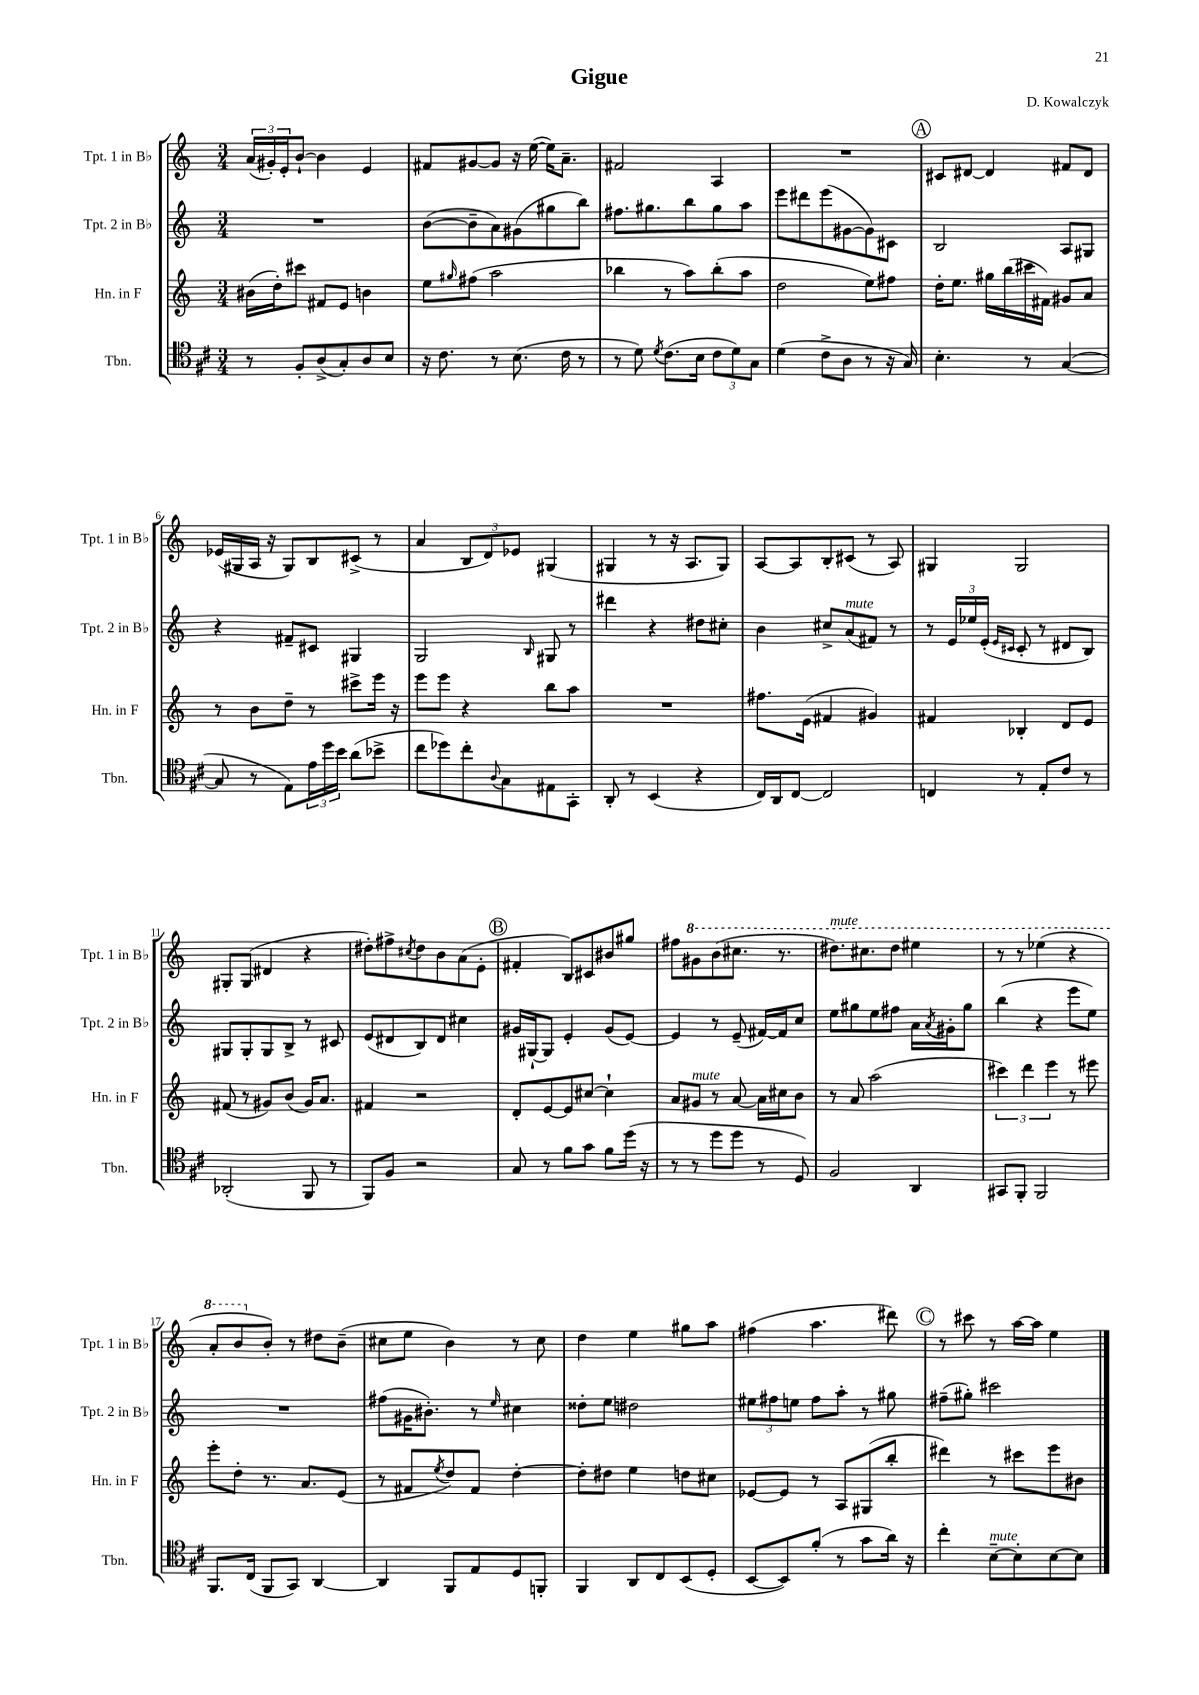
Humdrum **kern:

**kern	**kern	**kern	**kern
*staff4	*staff3	*staff2	*staff1
*clefC4	*clefG2	*clefG2	*clefG2
*k[f#c#]	*k[]	*k[]	*k[]
*M3/4	*M3/4	*M3/4	*M3/4
8r	(16b#	2.r	(24a
.	.	.	24g#')
.	16dd')	.	.
.	.	.	24e'
8F#'	8ccc#	.	[8b`
(8A^	8f#	.	4b]
8G')	8e	.	.
8A	4b	.	4e
8B	.	.	.
=	=	=	=
16r	8ee	([8b	8f#
8.c#	.	.	.
.	16qqgg#	.	.
.	(8ff#	8b~]	[8g#
8r	2aa	8a)	8g#]
(8.B	.	(8g#	16r
.	.	.	([16ee
.	.	8gg#	16ee])
16c#	.	.	8.a~
8r	.	8bb)	.
=	=	=	=
8r	4bb-	8.ff#	2f#
8d)	.	.	.
.	.	8.gg#	.
8qd	.	.	.
(8.c#	8r	.	.
.	8aa)	8bb	.
16B	.	.	.
12c#	(8bb-'	8gg#	4A
12d)	.	.	.
.	8aa	8aa	.
12G	.	.	.
=	=	=	=
(4d	2dd	8eee	2.r
.	.	8ddd#	.
8c#^	.	(8eee	.
8A	.	[8g#	.
8r	8ee)	8g#])	.
16r	8ff#	8c#	.
16G)	.	.	.
=	=	=	=
4.B'	16dd'	2B	8c#
.	8.ee	.	.
.	.	.	[8d#
.	16gg#	.	4d#]
.	(16bb	.	.
8r	16ccc#	.	.
.	16f#)	.	.
([4G	8g#	8A	8f#
.	8a	8G#	8d#
=	=	=	=
8G]	8r	4r	(16e-
.	.	.	16G#
8r	8b	.	16A
.	.	.	16r
8E)	8dd~	8f#~	8G#)
24e	8r	8c#	8B
24dd	.	.	.
24b	.	.	.
(8a	8ccc#^	4G#	(8c#^
8b-^	16eee	.	8r
.	16r	.	.
=	=	=	=
8cc#	8eee	2G	4a
8dd-)	8eee	.	.
8cc#'	4r	.	12B
.	.	.	12d)
8qqA	.	.	.
8G	.	.	.
.	.	.	12e-
.	.	16qqB	.
8E#	8bb	8G#	(4G#
8GG'	8aa	8r	.
=	=	=	=
8AA'	2.r	4ddd#	4G#
8r	.	.	.
(4BB	.	4r	8r
.	.	.	16r
.	.	.	8.A
4r	.	8dd#	.
.	.	8cc#'	8G#)
=	=	=	=
16C#)	8.ff#	4b	[8A
16AA	.	.	.
[8C#	.	.	8A]
.	(16e	.	.
2C#]	4f#	8cc#^	8B'
.	.	(8a	(8c#
.	4g#)	8f#)	8r
.	.	8r	8A)
=	=	=	=
4C	4f#	8r	4G#
.	.	24e	.
.	.	24ee-	.
.	.	(24e'	.
.	.	16qqe	.
.	.	16qqc#	.
8r	4B-'	8c#'	2G#
8E'	.	8r	.
8c#	8d	8d#	.
8r	8e	8B)	.
=	=	=	=
(2AA-'	(8f#	8G#	8G#'
.	8r	8G#'	(8G#
.	8g#)	8G#	4d#
.	(8b	8B^	.
8FF#	16g#)	8r	4r
.	8.a	.	.
8r	.	8c#	.
=	=	=	=
8FF#)	4f#	(8e	8dd#')
8F#	.	8d#	8ff#^
.	.	.	8qcc#
2r	2r	8B)	8dd#
.	.	8d#	8b
.	.	4cc#	(8a
.	.	.	8e'
=	=	=	=
8G	8d'	16g#	4f#'
.	.	[16G#`	.
8r	[8e	8G#]	.
8f#	8e]	4e'	8B)
8g	[8cc#	.	8c#
8f#	4cc#`]	(8g#	8b#
(16dd	.	[8e)	8gg#
16r	.	.	.
=	=	=	=
8r	8a	4e]	8ff#
8r	8g#	.	8gg#
8dd	8r	8r	(8bb
8dd	[8a	(8e~	8.ccc#
8r	16a]	[16f#)	.
.	16cc#	16f#]	8.r
8D)	8b	8cc	.
=	=	=	=
2F#	8r	8ee	8.ddd#)
.	8a	8gg#	.
.	.	.	8.ccc#
.	(2aa	8ee	.
.	.	8ff#	8ddd#
4AA	.	16a	4eee#
.	.	8qa	.
.	.	16g#'	.
.	.	8gg#	.
=	=	=	=
8GG#	6ccc#)	(4bb	8r
8FF#'	.	.	8r
.	6ddd	.	.
2FF#	.	4r	(4eee-
.	6eee	.	.
.	8r	8eee	4r
.	8eee#	8ee)	.
=	=	=	=
8.FF#	8eee'	2.r	8aa'
.	8dd'	.	8bb
(16C#	.	.	.
8FF#	8.r	.	8b')
8GG)	.	.	8r
.	8.a	.	.
[4AA	.	.	8dd#
.	(8e	.	(8b~
=	=	=	=
4AA]	8r	(8ff#	8cc#
.	8f#	16g#	8ee
.	.	8.b#')	.
.	8qee	.	.
8FF#	8dd)	.	4b)
8E	8f#	8r	.
.	.	16qqee	.
8D	[4dd'	4cc#	8r
8FF'	.	.	8cc#
=	=	=	=
4FF#	8dd']	8dd##'	4dd
.	8dd#	8ee	.
8AA	4ee	2dd#	4ee
8C#	.	.	.
(8BB	8dd	.	8gg#
8D'	8cc#	.	8aa
=	=	=	=
[8BB	[8e-	12ee#	(4ff#
.	.	12ff#	.
8BB])	8e-]	.	.
.	.	12ee	.
(8f#'	8r	8ff#	4.aa
8r	8A	8aa'	.
8g	(8G#	8r	.
16a)	8bb'	8gg#	8ddd#)
16r	.	.	.
=	=	=	=
4cc#'	4ddd#)	(8ff#~	8r
.	.	8gg#')	8ccc#
[8B~	8r	2ccc#	8r
8B']	8ccc#	.	[16aa
.	.	.	16aa]
[8B	8eee	.	4ee
8B]	8b#	.	.
==	==	==	==
*-	*-	*-	*-
